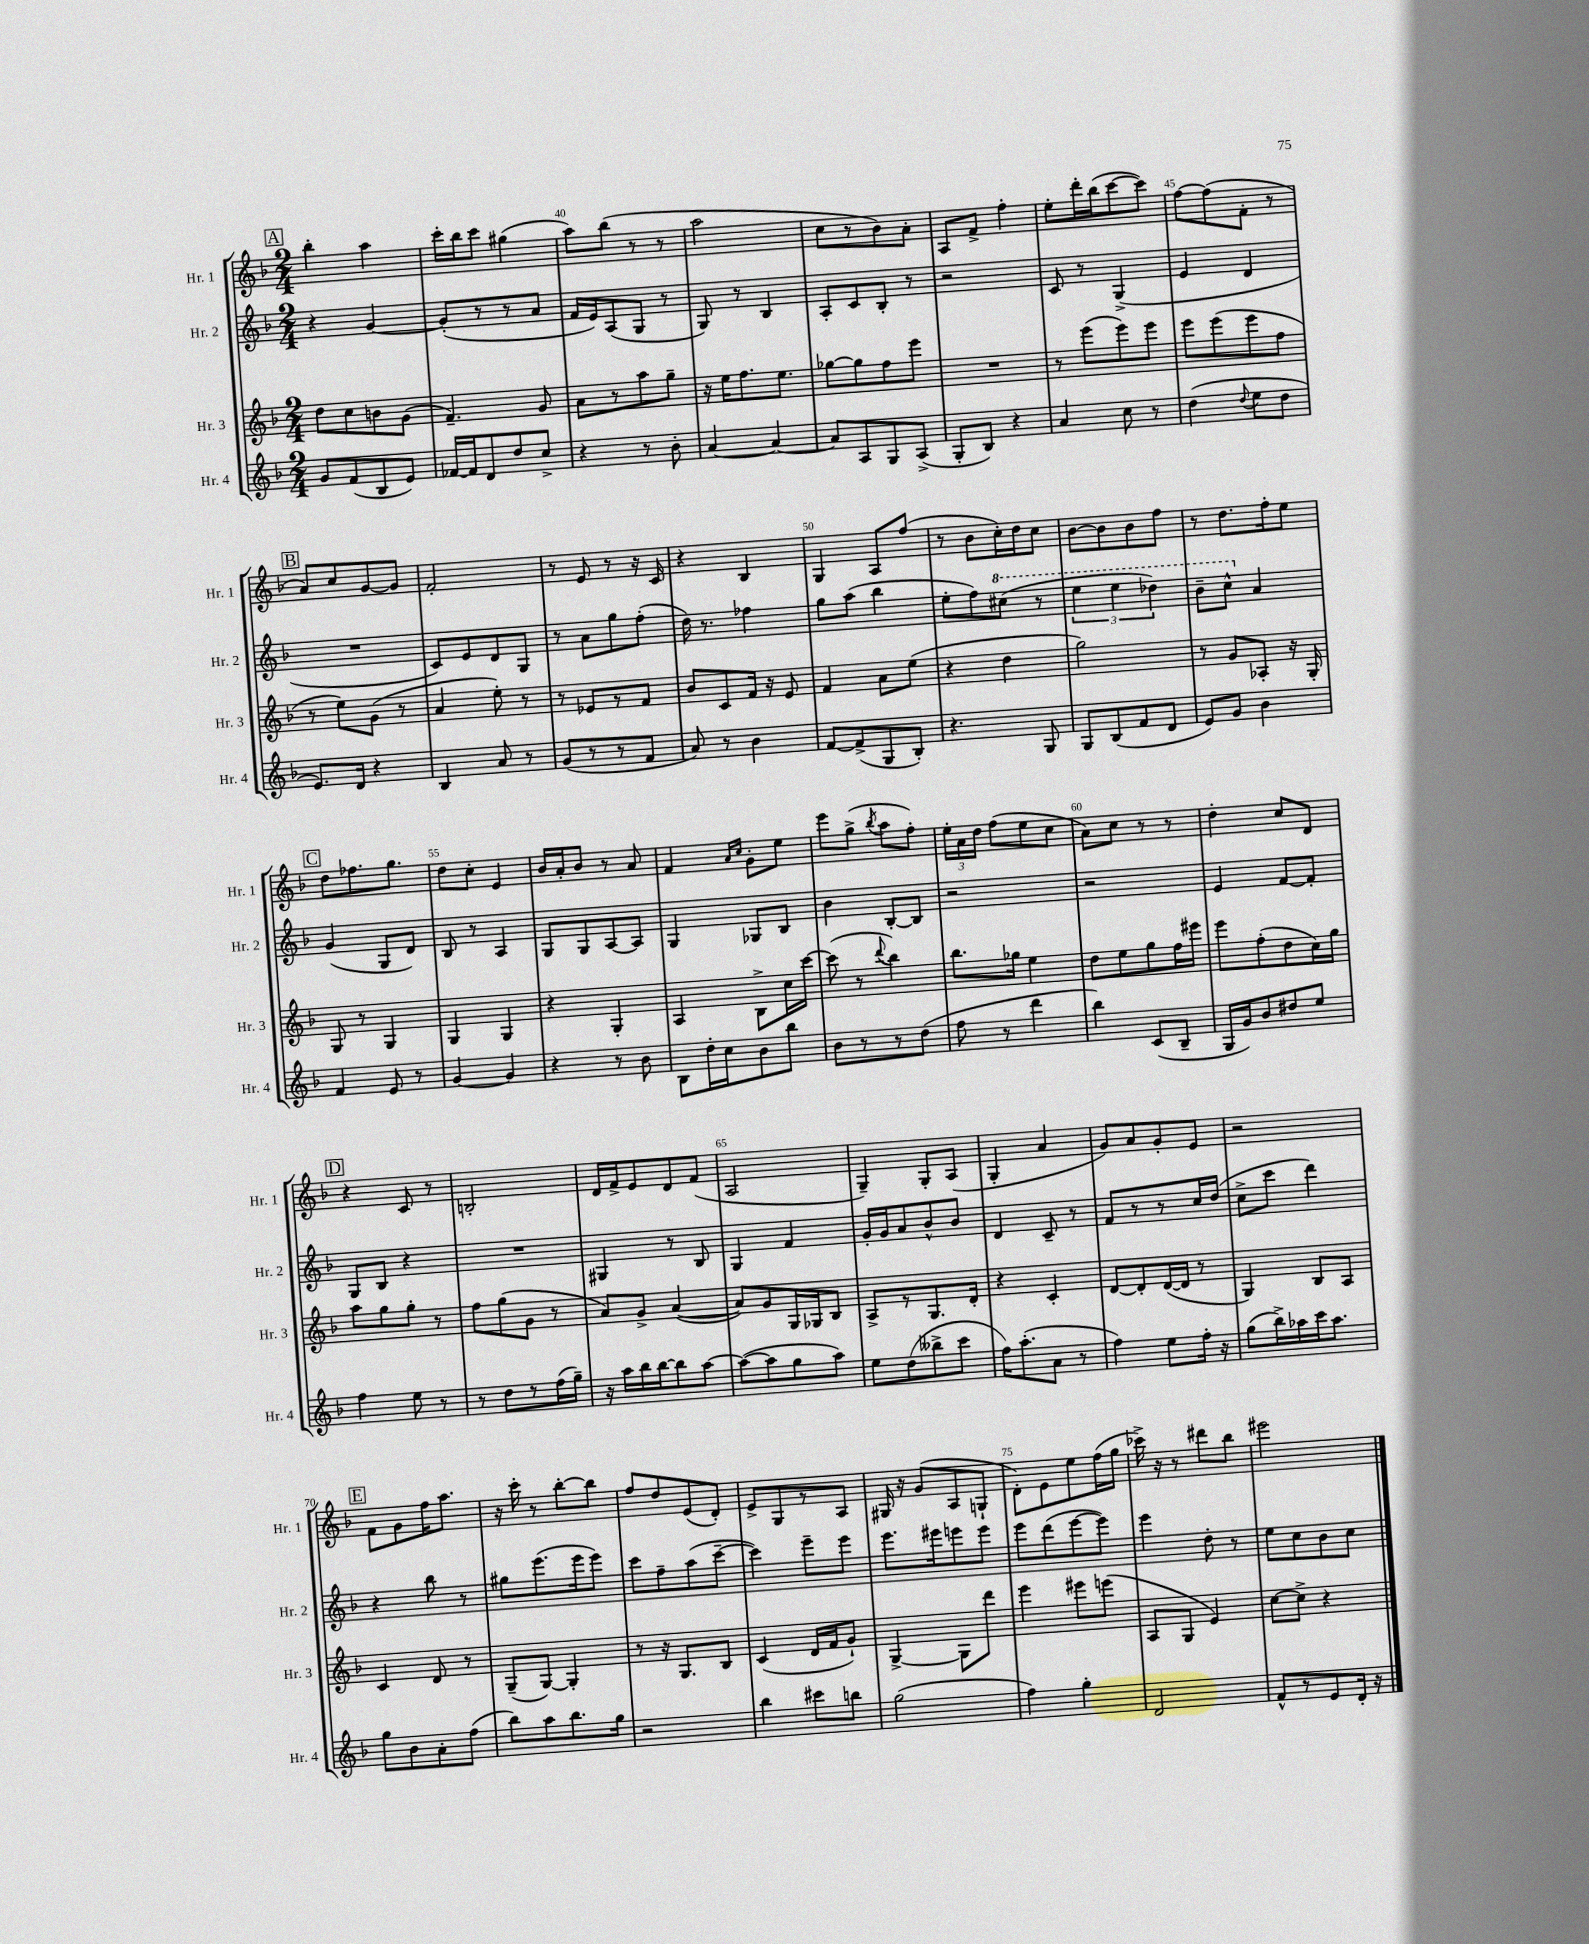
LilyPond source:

<<
\new StaffGroup <<
\new Staff = "s0" \with { instrumentName = "Hr. 1" shortInstrumentName = "Hr. 1" } {
    \clef treble \key f \major \numericTimeSignature \time 2/4
    \autoBeamOff \mark \markup { \box "A" } bes''4-. a''4 |
    c'''16[-. bes''16 c'''8] gis''4( |
    a''8[) bes''8]( r8 r8 |
    a''2 |
    c''8[ r8 bes'8) a'8]-. |
    a8[ f'8]-> f''4-. |
    e''8[-. d'''16-. bes''16( c'''8~ c'''8]) |
    f''8[~ f''8( f'8]-. r8 |
    \mark \markup { \box "B" } a'8[) c''8 g'8~ g'8] |
    f'2-. |
    r8 e'8 r8 r16 c'16 |
    r4 bes4 |
    g4 a8[ f''8]( |
    r8 bes'8[ c''16-.) d''16 c''8] |
    bes'8[~ bes'8 bes'8 f''8] |
    r8 d''8.[ f''16-. e''8] |
    \mark \markup { \box "C" } d''8[ fes''8. g''8.] |
    d''8[ c''8]-. e'4 |
    bes'16[ a'16-. bes'8] r8 a'8 |
    f'4 \grace { a'16[ c''16] } g'8[-. e''8] |
    e'''8[ g''8]->( \acciaccatura { bes''8 } a''8[ f''8]-.) |
    \tuplet 3/2 { e''16[-. a'16 d''16] } f''8[( e''8 c''8] |
    a'8[) c''8] r8 r8 |
    d''4-. c''8[ d'8] |
    \mark \markup { \box "D" } r4 c'8 r8 |
    b2-. |
    d'16[ f'16-> e'8 d'8 f'8]( |
    a2 |
    g4--) g8[-. a8]( |
    g4-. a'4 |
    g'8[) a'8 g'8-. e'8] |
    r2 |
    \mark \markup { \box "E" } f'8[ g'8 f''16 a''8.] |
    r16 c'''16-. r8 bes''8[~-. bes''8] |
    f''8[ d''8 e'8( d'8]-.) |
    e'8[-> g8 r8 a8] |
    gis16 r16 g'8[( a8 g8]-! |
    d'8[-.) e'8 e''8 f''16( g''16] |
    ces'''16->) r16 r8 dis'''8[ bes''8] |
    eis'''2 \bar "|." |
}
\new Staff = "s1" \with { instrumentName = "Hr. 2" shortInstrumentName = "Hr. 2" } {
    \clef treble \key f \major \numericTimeSignature \time 2/4
    \autoBeamOff \mark \markup { \box "A" } r4 g'4~ |
    g'8[-.( r8 r8 a'8] |
    f'16[ e'16) a8( g8] r8 |
    g8) r8 bes4 |
    a8[-. c'8 bes8]-. r8 |
    r2 |
    c'8 r8 g4->( |
    e'4 d'4 |
    \mark \markup { \box "B" } R2 |
    c'8[) e'8 d'8 g8] |
    r8 a'8[ g''8 f''8]-.( |
    d''16) r8. fes''4 |
    g''8[ a''8]( bes''4 |
    e''8[-. f''8) \ottava #1 cis'''8]( r8 |
    \tuplet 3/2 { e'''4 e'''4 des'''4) } |
    bes''8[-- c'''8]-^ \ottava #0 a'4 |
    \mark \markup { \box "C" } g'4( g8[ d'8]) |
    bes8 r8 a4 |
    g8[ g8 a8~ a8] |
    g4 ges8[ bes8] |
    bes'4 bes8[~-. bes8] |
    r2 |
    r2 |
    e'4 f'8[~ f'8]-. |
    \mark \markup { \box "D" } g8[ bes8] r4 |
    R2 |
    gis4 r8 bes8 |
    g4 f'4 |
    g'16[-. g'16 a'8 bes'8-^ bes'8] |
    d'4 c'8-- r8 |
    f'8[ r8 r8 c''16 d''16]( |
    c''8[-> c'''8] d'''4) |
    \mark \markup { \box "E" } r4 bes''8 r8 |
    gis''8[ e'''8.( e'''16 e'''8]) |
    c'''8[ f''8-- a''8( c'''8]~-- |
    c'''4) e'''8[-- e'''8] |
    e'''8.[ eis'''16 e'''8 e'''8] |
    e'''8[ d'''8( e'''8~ e'''8]) |
    e'''4 d''8-. r8 |
    e''8[ c''8 bes'8 c''8] \bar "|." |
}
\new Staff = "s2" \with { instrumentName = "Hr. 3" shortInstrumentName = "Hr. 3" } {
    \clef treble \key f \major \numericTimeSignature \time 2/4
    \autoBeamOff \mark \markup { \box "A" } d''8[ c''8 b'8 g'8]( |
    f'4.--) g'8 |
    a'8[ r8 a''8 g''8]-- |
    r16 e''16[ f''8. e''8.] |
    ges''8[~ ges''8 f''8 e'''8] |
    R2 |
    r8 e'''8[( e'''8) e'''8] |
    e'''8[ e'''8( e'''8 f''8] |
    \mark \markup { \box "B" } r8 e''8[) g'8]( r8 |
    a'4 e''8-.) r8 |
    r8 ees'8[ r8 f'8] |
    bes'8[ c'8 f'16] r16 e'8 |
    f'4 a'8[ e''8]( |
    r4 d''4 |
    g''2) |
    r8 g'8[ aes8]-. r16 g16-. |
    \mark \markup { \box "C" } g8 r8 g4 |
    g4 g4 |
    r4 g4-. |
    a4 bes8[-> c''16 c'''16]~ |
    c'''8( r8 \appoggiatura { d'''8 } bes''4) |
    bes''8.[ ges''16] e''4 |
    d''8[ e''8 g''8 f''16 eis'''16] |
    e'''8[ f''8-.( d''8 c''16) g''16] |
    \mark \markup { \box "D" } a''8[ g''8 g''8]-. r8 |
    f''8[ g''8( g'8] r8 |
    a'8[) g'8]-> a'4~( |
    a'8[) g'8 g16 ges16 bes8] |
    a8[-> r8 g8. d'16]-. |
    r4 c'4-. |
    d'8[~ d'8-. d'16~( d'16] r8 |
    g4) bes8[ a8] |
    \mark \markup { \box "E" } c'4 d'8 r8 |
    g8[--( g8]~) g4-. |
    r8 r16 g8.[ bes8] |
    c'4( d'16[ f'16 g'8]-!) |
    g4~-> g8[ d'''8] |
    e'''4 eis'''8[ e'''8]( |
    a8[ g8] e'4) |
    c''8[~ c''8]-> r4 \bar "|." |
}
\new Staff = "s3" \with { instrumentName = "Hr. 4" shortInstrumentName = "Hr. 4" } {
    \clef treble \key f \major \numericTimeSignature \time 2/4
    \autoBeamOff \mark \markup { \box "A" } g'8[ f'8( bes8 e'8]) |
    fes'16[~ fes'16 d'8 d''8 c''8]-> |
    r4 r8 bes'8-. |
    a'4~ a'4~ |
    a'8[ a8 g8 a8]->( |
    g8[-. bes8]) r4 |
    a'4 c''8 r8 |
    d''4( \appoggiatura { d''8 } e''8[ d''8] |
    \mark \markup { \box "B" } e'8.[) d'16] r4 |
    bes4 a'8 r8 |
    g'8[( r8 r8 f'8] |
    a'8) r8 bes'4 |
    f'8[~ f'8->( g8 bes8]-.) |
    r4. g8 |
    g8[ bes8( f'8 d'8] |
    e'8[) g'8] bes'4 |
    \mark \markup { \box "C" } f'4 e'8 r8 |
    g'4~ g'4 |
    r4 r8 bes'8 |
    bes8[ d''16-. c''16 bes'8 bes''8] |
    bes'8[ r8 r8 d''8]( |
    f''8 r8 d'''4 |
    bes''4) c'8[( bes8]-- |
    g16[ g'16) bes'8 dis''8 e''8] |
    \mark \markup { \box "D" } f''4 e''8 r8 |
    r8 d''8[ r8 f''16( g''16]--) |
    r16 a''16[ bes''16 bes''16~ bes''8 a''8]~ |
    a''8[~( a''8 g''8 a''8]) |
    e''8[ d''8( beses''8-> c'''8] |
    f''16[) a''8.-.( a'8] r8 |
    f''4) e''8[ f''16]-. r16 |
    g''8[( bes''16->) aes''16 c'''16 aes''8.] |
    \mark \markup { \box "E" } g''8[ bes'8 a'8-. f''8]( |
    bes''8[) a''8 bes''8. g''16] |
    r2 |
    bes''4 cis'''8[ b''8] |
    g''2( |
    f''4) g''4-. |
    d'2 |
    f'8[-^ r8 e'8 d'16]-. r16 \bar "|." |
}
>>
>>
\layout { \context { \Score currentBarNumber = #38 \override BarNumber.break-visibility = ##(#f #t #t) barNumberVisibility = #(every-nth-bar-number-visible 5) } }
